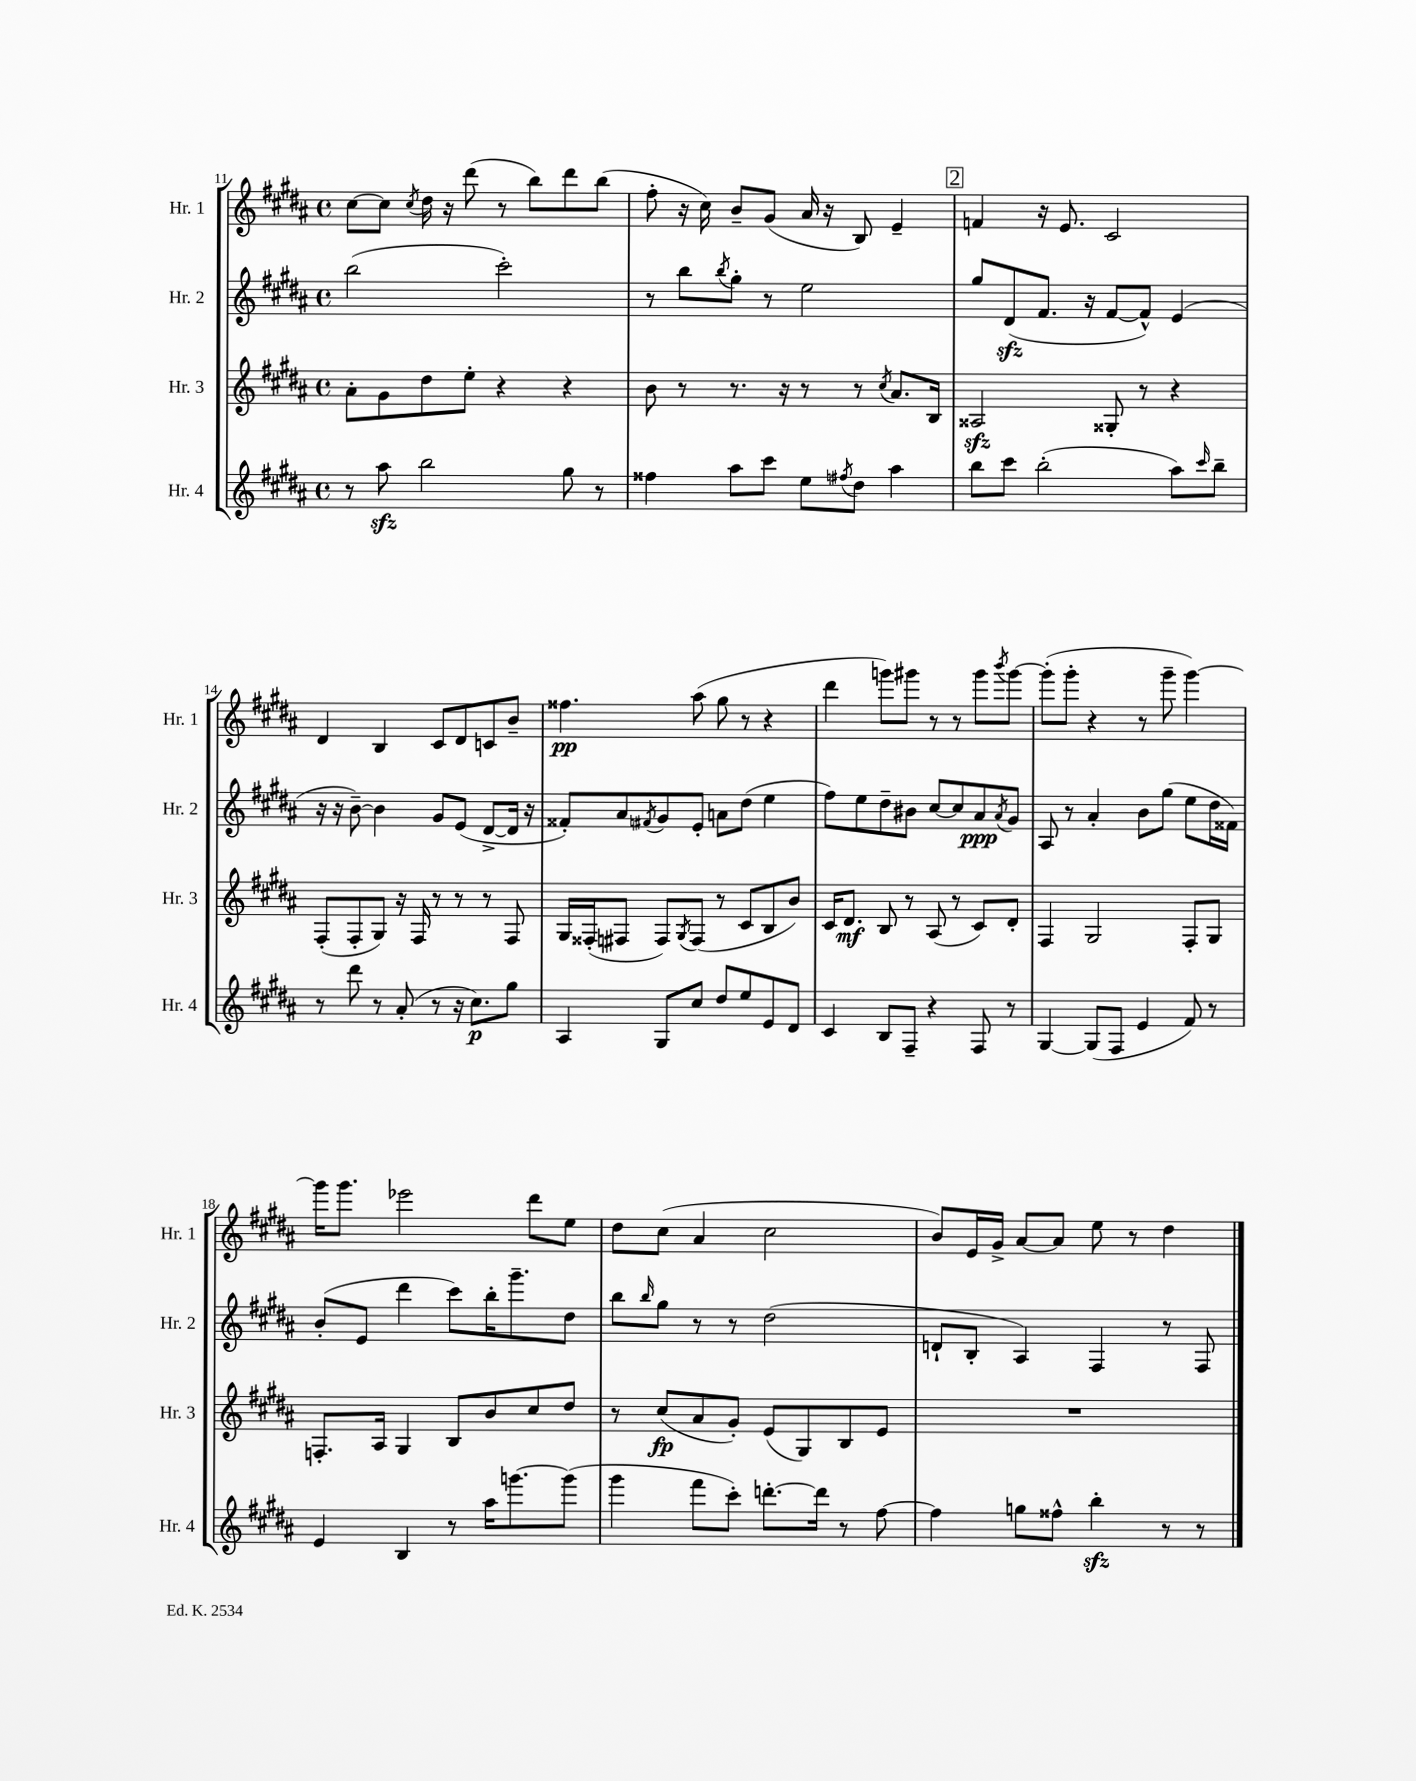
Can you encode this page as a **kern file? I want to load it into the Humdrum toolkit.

**kern	**kern	**kern	**kern
*staff4	*staff3	*staff2	*staff1
*clefG2	*clefG2	*clefG2	*clefG2
*k[f#c#g#d#a#]	*k[f#c#g#d#a#]	*k[f#c#g#d#a#]	*k[f#c#g#d#a#]
*M4/4	*M4/4	*M4/4	*M4/4
*met(c)	*met(c)	*met(c)	*met(c)
8r	8a#'	(2bb	[8cc#
8aa#	8g#	.	8cc#]
.	.	.	8qcc#
2bb	8dd#	.	16dd#
.	.	.	16r
.	8ee'	.	(8ddd#
.	4r	2ccc#')	8r
.	.	.	8bb)
8gg#	4r	.	8ddd#
8r	.	.	(8bb
=	=	=	=
4ff##	8b	8r	8ff#'
.	8r	8bb	16r
.	.	.	16cc#)
.	.	8qbb	.
8aa#	8.r	8gg#'	8b~
8ccc#	.	8r	(8g#
.	16r	.	.
8ee	8r	2ee	16a#
.	.	.	16r
8qff#	.	.	.
8dd#	8r	.	8B)
.	8qcc#	.	.
4aa#	8.a#	.	4e~
.	16B	.	.
=	=	=	=
8bb	2A##	8gg#	4f
8ccc#	.	(8d#	.
(2bb'	.	8.f#	16r
.	.	.	8.e
.	.	16r	.
.	8G##'	[8f#	2c#
.	8r	8f#^^])	.
8aa#)	4r	(4e	.
16qqccc#	.	.	.
8bb~	.	.	.
=	=	=	=
8r	(8F#'	16r	4d#
.	.	16r	.
8ddd#	8F#'	[8b~)	.
8r	8G#)	4b]	4B
(8a#'	16r	.	.
.	16F#	.	.
8r	8r	8g#	8c#
16r	8r	(8e	8d#
8.cc#)	.	.	.
.	8r	[8d#^	8c
8gg#	8F#	16d#]	8b~
.	.	16r	.
=	=	=	=
4A#	16G#	8f##')	4.ff##
.	(16F##'	.	.
.	8F#	8a#	.
.	.	8qf#	.
8G#	8F#)	8g#	.
.	8qG#	.	.
8cc#	(8F#	8e'	(8aa#
8dd#	8r	8a	8gg#
8ee	8c#	(8dd#	8r
8e	8B	4ee	4r
8d#	8b)	.	.
=	=	=	=
4c#	16c#	8ff#)	4ddd#
.	8.d#	.	.
.	.	8ee	.
8B	8B	8dd#~	8ggg)
8F#~	8r	8b#	8ggg#
4r	(8A#	[8cc#	8r
.	8r	8cc#]	8r
8F#	8c#)	8a#	8ggg#
.	.	8qa#	8qbbb
8r	8d#'	8g#	[8ggg#
=	=	=	=
[4G#	4F#	8A#	(8ggg#']
.	.	8r	8ggg#'
(8G#]	2G#	4a#'	4r
8F#	.	.	.
4e	.	8b	8r
.	.	(8gg#	8ggg#~
8f#)	8F#'	8ee	[4ggg#)
8r	8G#	16dd#	.
.	.	16f##)	.
=	=	=	=
4e	8.F'	(8b'	16ggg#]
.	.	.	8.ggg#
.	.	8e	.
.	16A#	.	.
4B	4G#	4ddd#	2eee-
8r	8B	8ccc#)	.
16aa#	8b	16bb'	.
[8.ggg	.	8.ggg#~	.
.	8cc#	.	8ddd#
(8ggg]	8dd#	8dd#	8ee
=	=	=	=
4ggg#	8r	8bb	8dd#
.	.	16qqbb	.
.	(8cc#	8gg#	(8cc#
8fff#	8a#	8r	4a#
8ccc#')	8g#')	8r	.
[8.ddd'	(8e	(2dd#	2cc#
.	8G#)	.	.
16ddd]	.	.	.
8r	8B	.	.
[8ff#	8e	.	.
=	=	=	=
4ff#]	1r	8d`	8b)
.	.	8B'	16e
.	.	.	16g#^
8gg	.	4A#)	[8a#
8ff##^^	.	.	8a#]
4bb'	.	4F#	8ee
.	.	.	8r
8r	.	8r	4dd#
8r	.	8F#	.
==	==	==	==
*-	*-	*-	*-
